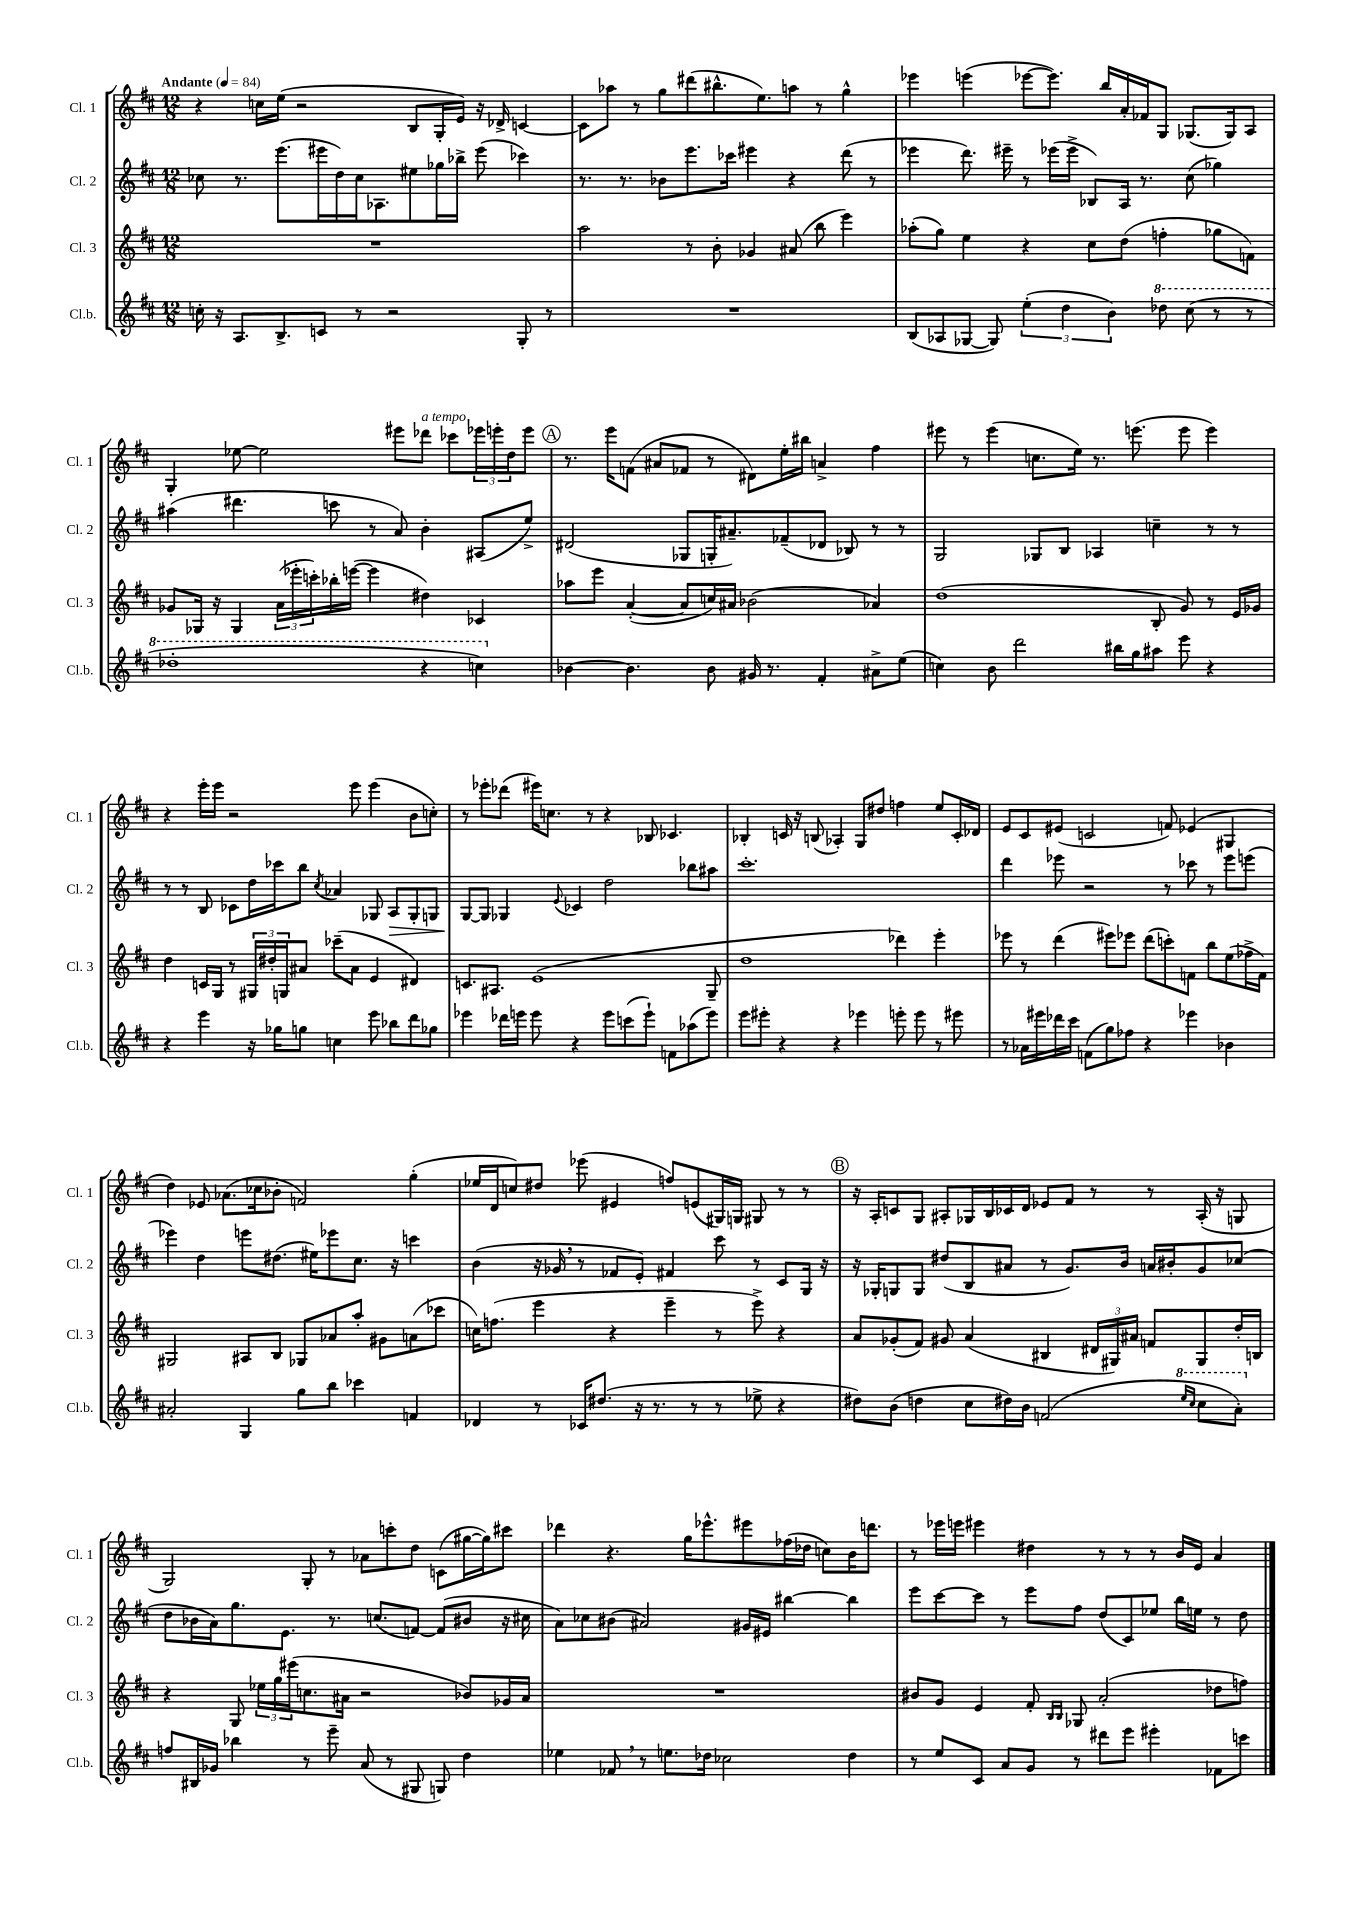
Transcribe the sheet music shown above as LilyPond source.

<<
\new StaffGroup <<
\new Staff = "s0" \with { instrumentName = "Cl. 1" shortInstrumentName = "Cl. 1" } {
    \clef treble \key d \major \numericTimeSignature \time 12/8 \tempo "Andante" 4 = 84
    r4 c''16 e''16( r2 b8 g16-. e'16) r16 des'16-> c'4~ |
    c'8 aes''8 r8 g''8 dis'''8( bis''8.-^ e''8.) a''8 r8 g''4-^ |
    ees'''4 e'''4( ees'''8~ ees'''8.) b''16 a'16-. fes'16 g8 ges8.( ges16) a8 |
    g4-. ees''8~ ees''2 eis'''8 des'''8^\markup { \italic "a tempo" } ces'''8 \tuplet 3/2 { ees'''16 e'''16-. d''16 } e'''8 |
    \mark \markup { \circle "A" } r8. e'''16 f'8( ais'8 fes'8 r8 dis'8) e''16-. bis''16 a'4-> fis''4 |
    eis'''8 r8 eis'''4( c''8. e''16) r8. e'''8.( e'''8 e'''4) |
    r4 e'''16-. e'''16 r2 e'''8 e'''4( b'8 c''8-.) |
    r8 ees'''8-. des'''8( eis'''16) c''8. r8 r4 bes8 ces'4. |
    bes4-. c'16 r16 b8( aes4-.) g8 dis''8 f''4 e''8 c'16-. des'16 |
    e'8 cis'8 eis'8( c'2 f'8) ees'4( gis4 |
    d''4) ees'8 aes'8.( ces''16 bes'8-. f'2) g''4-.( |
    ees''16 d'16 c''8) dis''8 ees'''8( eis'4 f''8) e'8( gis16) g16 gis8 r8 r8 |
    \mark \markup { \circle "B" } r16 a16-. c'8 g8 ais8-. ges16 b16 ces'16 d'16 ees'8 fis'8 r8 r8 ais16-.( r16 g8 |
    g2) g8-. r8 aes'8 c'''8-. d''8 c'8( gis''16~ gis''16) cis'''8 |
    des'''4 r4. g''16 ees'''8.-^ eis'''8 fes''16( des''16 c''8) b'16 d'''8. |
    r8 ees'''16 e'''16 eis'''4 dis''4 r8 r8 r8 b'16 e'16 a'4 \bar "|." |
}
\new Staff = "s1" \with { instrumentName = "Cl. 2" shortInstrumentName = "Cl. 2" } {
    \clef treble \key d \major \numericTimeSignature \time 12/8
    ces''8 r8. e'''8.( eis'''16 d''16) ces''16 aes8. eis''8 ges''16 bes''16-> eis'''8( ces'''4) |
    r8. r8. bes'8 e'''8. ces'''16 eis'''4 r4 d'''8( r8 |
    ees'''4 d'''8.) eis'''16-- r8 ees'''16( ees'''16-> bes8) a16 r8. cis''8( ges''4) |
    ais''4( dis'''4. c'''8 r8 a'8) b'4-. ais8( e''8->) |
    \mark \markup { \circle "A" } dis'2( ges8 g16-. ais'8.--) fes'8--( des'8 bes8) r8 r8 |
    g2 ges8 b8 aes4 c''4-- r8 r8 |
    r8 r8 b8 ces'8 d''16 ces'''16 b''8 \acciaccatura { cis''8 } aes'4 ges8 a8\> ges8-. g8 |
    g8~\! g8 ges4 \appoggiatura { e'8 } ces'4 d''2 bes''8 ais''8 |
    cis'''1.-. |
    d'''4 ees'''8 r2 r8 ces'''8 r8 ees'''8 e'''8( |
    ees'''4) d''4 e'''8 dis''8.( eis''16) ees'''8 cis''8. r16 c'''4 |
    b'4( r16 ges'16 \breathe r8 fes'8 e'8-.) fis'4 cis'''8 r8 cis'8 g16 r16 |
    \mark \markup { \circle "B" } r16 ges16-. g8 g8 dis''8( b8 ais'8 r8 g'8.) b'16 a'16 bis'16-. g'8 ces''8( |
    d''8 bes'16 a'16) g''8. e'8. r8. c''8.( f'8~) f'8( bis'8 r16 cis''16 |
    a'8) ces''8 bis'8( ais'2) gis'16 eis'16 bis''4~ bis''4 |
    e'''8 cis'''8~ cis'''8 r8 e'''8 fis''8 d''8( cis'8) ees''8 b''16 e''16 r8 d''8 \bar "|." |
}
\new Staff = "s2" \with { instrumentName = "Cl. 3" shortInstrumentName = "Cl. 3" } {
    \clef treble \key d \major \numericTimeSignature \time 12/8
    R1. |
    a''2 r8 b'8-. ges'4 ais'8( b''8 e'''4) |
    aes''8-.( g''8) e''4 r4 cis''8 d''8( f''4-. ges''8 f'8) |
    ges'8 ges16 r16 ges4 \tuplet 3/2 { a'16( ees'''16-. c'''16-.) } bes''16-. e'''16~( e'''4 dis''4) ces'4 |
    \mark \markup { \circle "A" } aes''8 e'''8 a'4~-.( a'8 c''16) ais'16 bes'2( aes'4) |
    d''1( b8-. g'8) r8 e'16 ges'16 |
    d''4 c'16 g16 r8 \tuplet 3/2 { gis16 dis''16-. g16 } ais'8 ces'''8--( ais'8 e'4 dis'4) |
    c'8. ais8. e'1( g8-- |
    d''1 des'''4) e'''4-. |
    ees'''8 r8 d'''4( eis'''8) ees'''8 d'''8( c'''8-.) f'8 b''8 e''8( fes''16-> f'16) |
    gis2 ais8 b8 ges8 aes'8 a''8-. gis'8 a'8( ces'''8 |
    c''16) f''8.( e'''4 r4 e'''4-- r8 e'''8->) r4 |
    \mark \markup { \circle "B" } a'8 ges'8-.( fis'8) gis'8 a'4( bis4 \tuplet 3/2 { dis'16 gis16) ais'16 } f'8 gis8 d''16-. b16 |
    r4 g8 \tuplet 3/2 { ees''16 g''16 eis'''16( } c''8. ais'16 r2 bes'8) ges'16 ais'16 |
    R1. |
    bis'8 g'8 e'4 fis'8-. \grace { b16 b16 } ges8 a'2-.( des''8 f''8) \bar "|." |
}
\new Staff = "s3" \with { instrumentName = "Cl.b." shortInstrumentName = "Cl.b." } {
    \clef treble \key d \major \numericTimeSignature \time 12/8
    c''16-. r16 a8. b8.-> c'8 r8 r2 g8-. r8 |
    R1. |
    b8( aes8 ges8~ ges8) \tuplet 3/2 { e''4-.( d''4 b'4) } \ottava #1 des'''8 cis'''8( r8 r8 |
    des'''1-. r4 c'''4) \ottava #0 |
    \mark \markup { \circle "A" } bes'4~ bes'4. bes'8 gis'16 r8. fis'4-. ais'8-> e''8( |
    c''4) b'8 d'''2 bis''16 g''16 ais''8 e'''8 r4 |
    r4 e'''4 r16 ges''16 g''8 c''4 e'''8 bes''8 d'''8 ges''8 |
    ees'''4 des'''16 e'''16 e'''8 r4 e'''8 c'''8( e'''8-!) f'8 aes''8( e'''8) |
    e'''8 eis'''8-. r4 r4 ees'''4 e'''8-. e'''8 r8 eis'''8 |
    r8 aes'16 eis'''16 des'''16 cis'''16 f'8( g''8) fes''8 r4 ees'''4 bes'4 |
    ais'2-. g4 g''8 b''8 ces'''4 f'4 |
    des'4 r8 ces'16 dis''8.( r16 r8. r8 r8 ees''8-> r4 |
    \mark \markup { \circle "B" } dis''8) b'8( d''4 cis''8 dis''16) b'16 f'2( \ottava #1 \grace { e'''16 cis'''16 } cis'''8 a''8-.) \ottava #0 |
    f''8 bis16 ges'16 bes''4 r8 e'''8-- a'8( r8 gis8 g8) d''4 |
    ees''4 fes'8 \breathe r8 e''8. des''16 ces''2 des''4 |
    r8 e''8 cis'8 a'8 g'8 r8 dis'''8 e'''8 eis'''4-. fes'8 c'''8 \bar "|." |
}
>>
>>
\layout { \context { \Score \remove "Bar_number_engraver" } }
